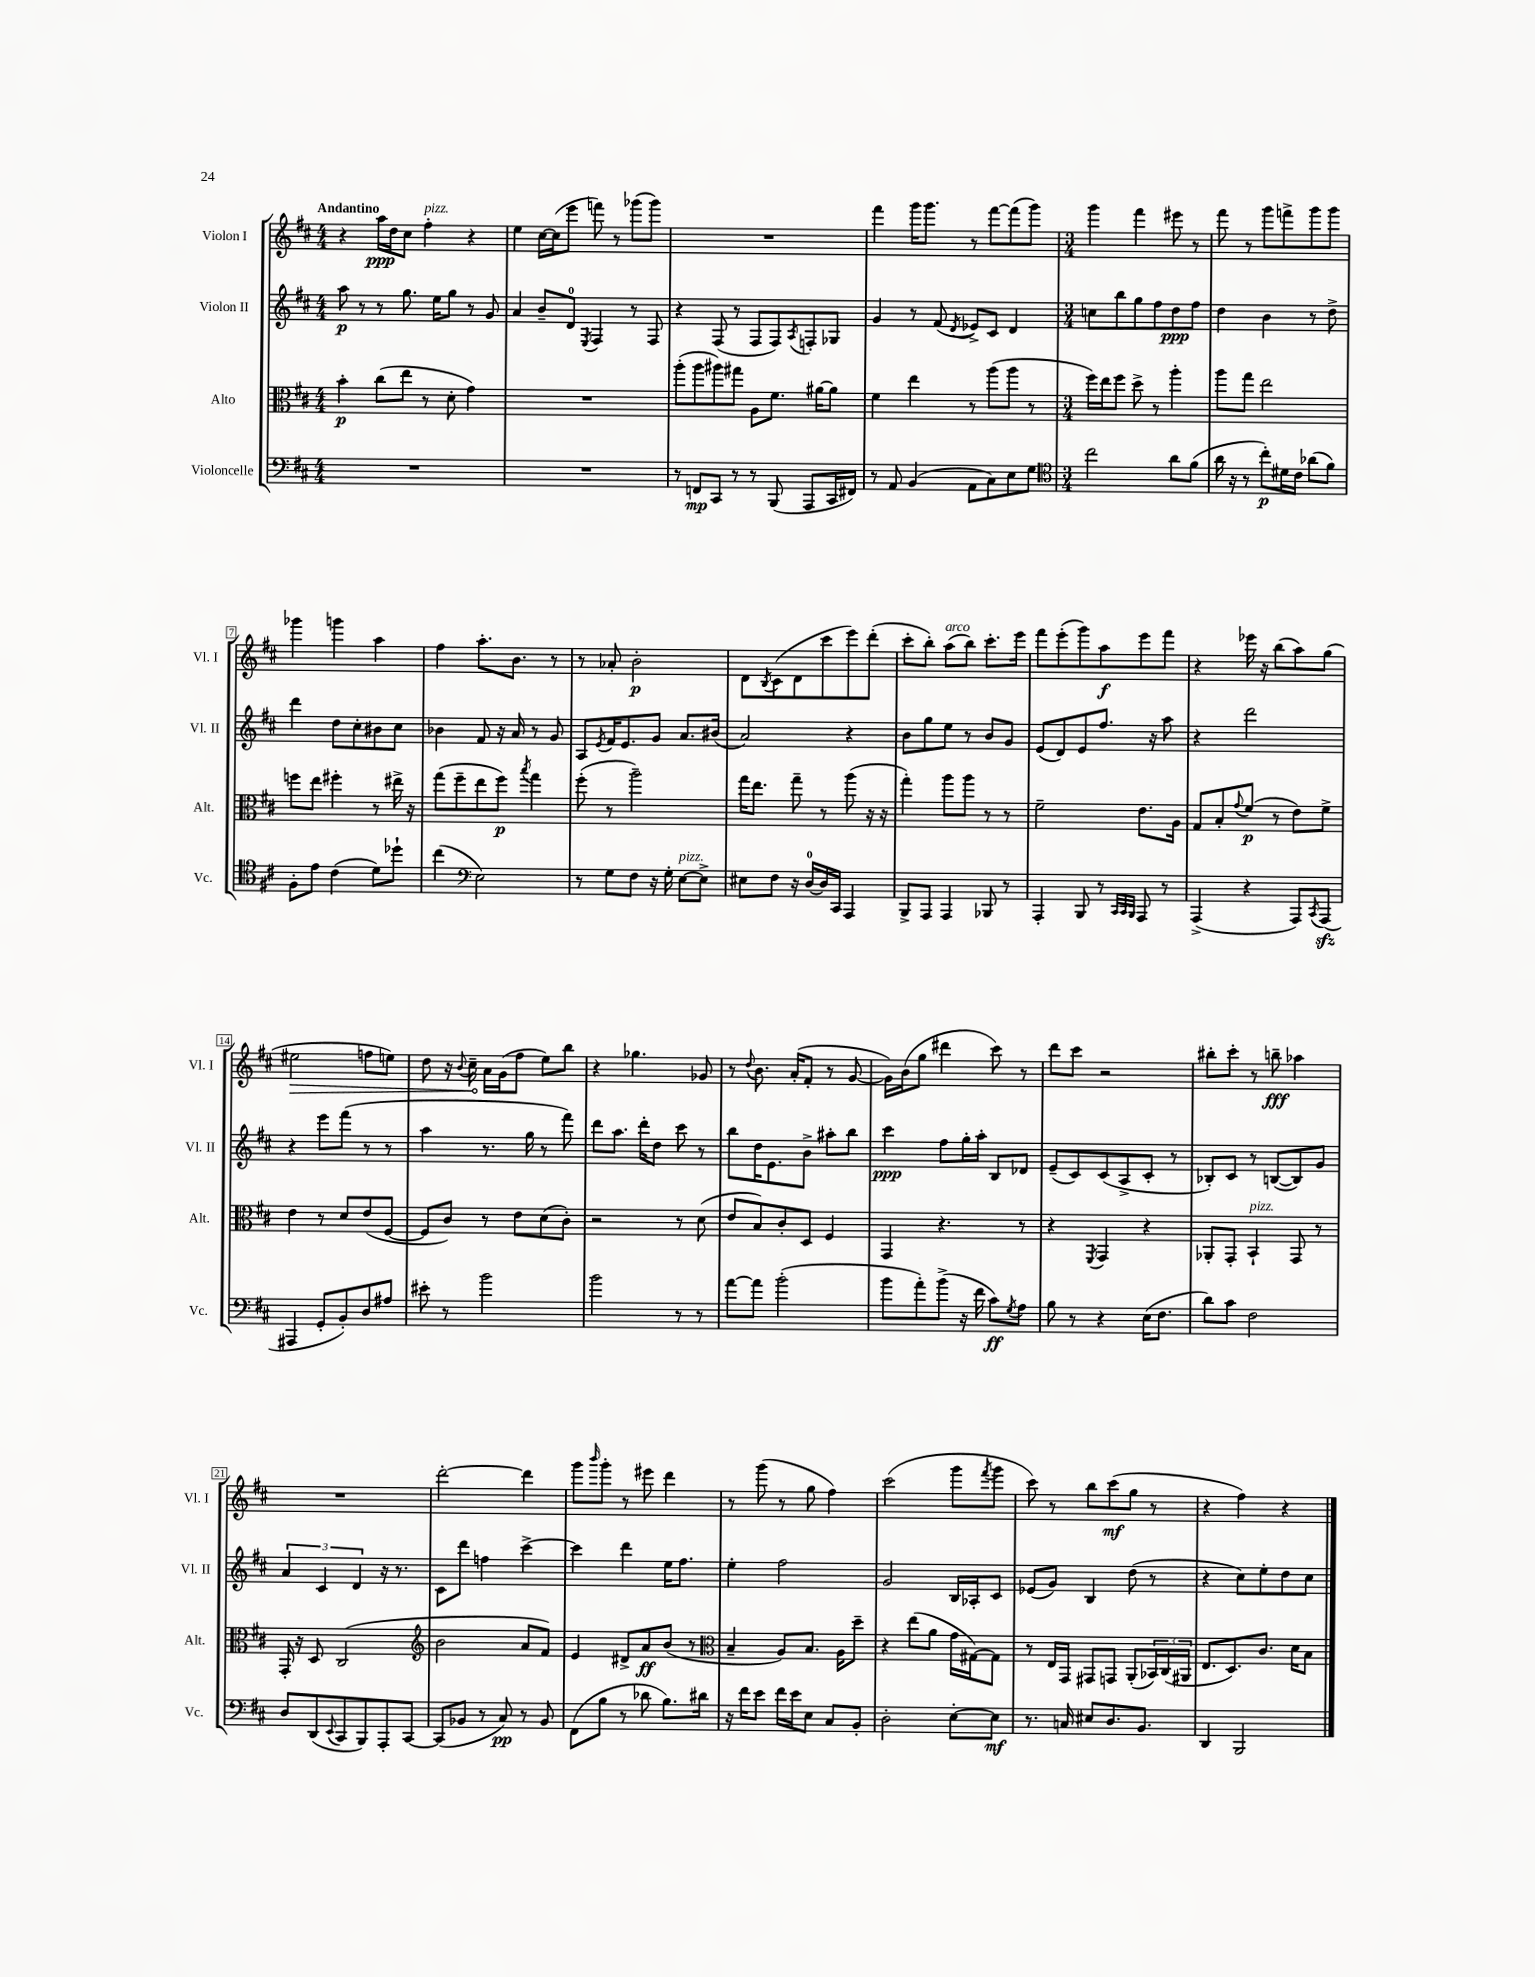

**kern	**dynam	**kern	**dynam	**kern	**dynam	**kern	**dynam
*part4	*part4	*part3	*part3	*part2	*part2	*part1	*part1
*staff4	*staff4	*staff3	*staff3	*staff2	*staff2	*staff1	*staff1
*I"Violoncelle	*	*I"Alto	*	*I"Violon II	*	*I"Violon I	*
*I'Vc.	*	*I'Alt.	*	*I'Vl. II	*	*I'Vl. I	*
*clefF4	*	*clefC3	*	*clefG2	*	*clefG2	*
*k[f#c#]	*	*k[f#c#]	*	*k[f#c#]	*	*k[f#c#]	*
*M4/4	*	*M4/4	*	*M4/4	*	*M4/4	*
=1	=1	=1	=1	=1	=1	=1	=1
!	!	!	!	!	!	!LO:TX:a:B:t=Andantino	!
1r	.	4b'\	p	8aa\	p	4r	.
.	.	.	.	8r	.	.	.
.	.	(8cc#\L	.	8r	.	16aa\LL	ppp
.	.	.	.	.	.	16dd\J	.
.	.	8ee\J	.	8.gg\	.	8cc#\J	.
!	!	!	!	!	!	!LO:TX:a:i:t=pizz.	!
.	.	8r	.	.	.	4ff#'\	.
.	.	.	.	16ee\KL	.	.	.
.	.	8d'\	.	8gg\J	.	.	.
.	.	4g\)	.	8r	.	4r	.
.	.	.	.	8g/	.	.	.
=2	=2	=2	=2	=2	=2	=2	=2
1r	.	1r	.	4a/	.	4ee\	.
.	.	.	.	8b~/L	.	[16cc#\LL	.
.	.	.	.	.	.	(16cc#\J]	.
.	.	.	.	8d/J	.	8eee\J	.
.	.	.	.	8qE/	.	.	.
.	.	.	.	4F#/	.	8fffn\)	.
.	.	.	.	.	.	8r	.
.	.	.	.	8r	.	(8ggg-X\L	.
.	.	.	.	8F#/	.	8ggg-\J)	.
=3	=3	=3	=3	=3	=3	=3	=3
8r	.	(8aa'\L	.	4r	.	1r	.
8FFn/L	mp	8aa\	.	.	.	.	.
8CC#/J	.	8aa#X\)	.	(8F#/	.	.	.
8r	.	8gg#X\J	.	8r	.	.	.
8r	.	8A\L	.	8F#/L	.	.	.
(8BBB/	.	8.f#\J	.	8F#/)	.	.	.
.	.	.	.	8qA/	.	.	.
8AAA/L	.	.	.	8Fn'/	.	.	.
.	.	[16a#X\KL	.	.	.	.	.
16CC#/L	.	8a#\J]	.	8G-X/J	.	.	.
16FF#X/JJ)	.	.	.	.	.	.	.
=4	=4	=4	=4	=4	=4	=4	=4
8r	.	4f#\	.	4g/	.	4fff#\	.
8AA/	.	.	.	.	.	.	.
(4BB/	.	4ee\	.	8r	.	16ggg\KL	.
.	.	.	.	.	.	8.ggg\J	.
.	.	.	.	(8f#/	.	.	.
.	.	.	.	8qd/	.	.	.
8AA\L	.	8r	.	8e-X^/L)	.	8r	.
8C#\)	.	(8aa\L	.	8c#/J	.	[8fff#\L	.
8E\	.	8aa\J	.	4d/	.	(8fff#\]	.
8G\J	.	8r	.	.	.	8ggg\J)	.
=5	=5	=5	=5	=5	=5	=5	=5
*clefC4	*	*	*	*	*	*	*
*M3/4	*	*M3/4	*	*M3/4	*	*M3/4	*
2cc#\	.	16ff#\LL)	.	8ccn\L	.	4ggg\	.
.	.	16ee\J	.	.	.	.	.
.	.	8ff#\J	.	8bb\	.	.	.
.	.	8dd^\	.	8gg\	.	4fff#\	.
.	.	8r	.	8ff#\	.	.	.
8a\L	.	4aa'\	.	8dd\	ppp	8eee#X\	.
(8f#\J	.	.	.	8ff#\J	.	8r	.
=6	=6	=6	=6	=6	=6	=6	=6
16a\	.	8aa\L	.	4dd\	.	8fff#\	.
16r	.	.	.	.	.	.	.
8r	.	8gg\J	.	.	.	8r	.
8cc#'\L)	p	2ee\	.	4b\	.	8ggg\L	.
16d#X\L	.	.	.	.	.	8fffn^\	.
16c#\JJ	.	.	.	.	.	.	.
(8a-X\L	.	.	.	8r	.	8ggg\	.
8f#\J)	.	.	.	8dd^\	.	8ggg\J	.
!!LO:LB:g=z
=7	=7	=7	=7	=7	=7	=7	=7
8F#'\L	.	8ffn\L	.	4ddd\	.	4ggg-X\	.
8e\J	.	8ee\J	.	.	.	.	.
(4c#\	.	4ff#X'\	.	8dd\L	.	4gggn\	.
.	.	.	.	8cc#'\	.	.	.
8d\L)	.	8r	.	8b#X\	.	4aa\	.
8dd-X`\J	.	16ee#X^\	.	8cc#\J	.	.	.
.	.	16r	.	.	.	.	.
=8	=8	=8	=8	=8	=8	=8	=8
(4cc#\	.	(8gg\L	.	4b-X\	.	4ff#\	.
.	.	8ff#~\	.	.	.	.	.
*clefF4	*	*	*	*	*	*	*
2E\)	.	8ee\	.	8f#/	.	8.aa'\L	.
.	.	8ff#\J)	p	16r	.	.	.
.	.	.	.	16a/	.	8.b\J	.
.	.	8qbb/	.	.	.	.	.
.	.	4gg\	.	8r	.	.	.
.	.	.	.	8g/	.	8r	.
=9	=9	=9	=9	=9	=9	=9	=9
8r	.	(8ff#'\	.	8A/L	.	8r	.
.	.	.	.	8qe/	.	.	.
8G\L	.	8r	.	16f#/K	.	8a-X'/	.
.	.	.	.	8.e/	.	.	.
8F#\J	.	2aa~\)	.	.	.	2b'\	p
16r	.	.	.	8g/J	.	.	.
16G'\	.	.	.	.	.	.	.
!LO:TX:a:i:t=pizz.	!	!	!	!	!	!	!
[8E\L	.	.	.	8.a/L	.	.	.
8E^\J]	.	.	.	.	.	.	.
.	.	.	.	(16b#X/Jk	.	.	.
=10	=10	=10	=10	=10	=10	=10	=10
8E#X\L	.	16gg\KL	.	2a/)	.	8d\L	.
.	.	8.ee\J	.	.	.	.	.
.	.	.	.	.	.	8qB/	.
8F#\J	.	.	.	.	.	(8c#\	.
16r	.	8gg~\	.	.	.	8d\	.
[16D/LL	.	.	.	.	.	.	.
16D/]	.	8r	.	.	.	8ccc#\	.
16CC#/JJ	.	.	.	.	.	.	.
4AAA/	.	(8aa\	.	4r	.	8eee\)	.
.	.	16r	.	.	.	(8ddd'\J	.
.	.	16r	.	.	.	.	.
=11	=11	=11	=11	=11	=11	=11	=11
8BBB^/L	.	4gg'\)	.	8b\L	.	8ccc#'\L	.
8AAA/J	.	.	.	8gg\	.	8bb'\J)	.
!	!	!	!	!	!	!LO:TX:a:i:t=arco	!
4AAA/	.	8aa\L	.	8ee\J	.	(8aa\L	.
.	.	8aa\J	.	8r	.	8bb\J)	.
8BBB-X/	.	8r	.	8b/L	.	8.ccc#'\L	.
8r	.	8r	.	8g/J	.	.	.
.	.	.	.	.	.	16eee\Jk	.
=12	=12	=12	=12	=12	=12	=12	=12
4AAA'/	.	2f#~\	.	(8e/L	.	8fff#\L	.
.	.	.	.	8d/)	.	(8eee'\	.
8BBB/	.	.	.	8e/	.	8ggg\)	.
8r	.	.	.	8.ff#/J	.	8aa\	f
32qqCC#/LLL	.	.	.	.	.	.	.
32qqCC#/	.	.	.	.	.	.	.
32qqBBB/JJJ	.	.	.	.	.	.	.
8AAA/	.	8.e\L	.	.	.	8eee\	.
.	.	.	.	16r	.	.	.
8r	.	.	.	8aa\	.	8fff#\J	.
.	.	16A\Jk	.	.	.	.	.
=13	=13	=13	=13	=13	=13	=13	=13
(4AAA^/	.	8G/L	.	4r	.	4r	.
.	.	8B'/	.	.	.	.	.
.	.	8qqg/	.	.	.	.	.
4r	.	(8f#/J	p	2ddd\	.	16eee-X\	.
.	.	.	.	.	.	16r	.
.	.	8r	.	.	.	(8bb\L	.
8AAA/L)	.	8e\L)	.	.	.	8aa\)	.
8qCC#/	.	.	.	.	.	.	.
(8AAAzz/J	.	8f#^\J	.	.	.	(8gg\J	.
!!LO:LB:g=z
=14	=14	=14	=14	=14	=14	=14	=14
!	!	!	!	!	!	!	!LO:HP:b
4AAA#X/	.	4e\	.	4r	.	2ee#X\	>
8GG'/L	.	8r	.	8eee\L	.	.	.
8BB'/)	.	8d/L	.	(8fff#\J	.	.	.
8D/	.	(8e/	.	8r	.	8ffn\L	.
8A#X/J	.	[8F#/J	.	8r	.	8een\J)	.
=15	=15	=15	=15	=15	=15	=15	=15
8e#X'\	.	8F#/L]	.	4aa\	.	8dd\	.
8r	.	8c#/J)	.	.	.	16r	.
.	.	.	.	.	.	8qqb/	.
.	.	.	.	.	.	16cc#~\	.
2b\	.	8r	.	8.r	.	16a\LL	]
.	.	.	.	.	.	(16g\J	.
.	.	8e\L	.	.	.	8ff#\J	.
.	.	.	.	16gg\	.	.	.
.	.	(8d\	.	8r	.	8ee\L)	.
.	.	8c#'\J)	.	8fff#\)	.	8bb\J	.
=16	=16	=16	=16	=16	=16	=16	=16
2b\	.	2r	.	8ddd\L	.	4r	.
.	.	.	.	8.aa\J	.	.	.
.	.	.	.	.	.	4.gg-X\	.
.	.	.	.	16ddd'\KL	.	.	.
.	.	.	.	8dd\J	.	.	.
8r	.	8r	.	8ccc#\	.	.	.
8r	.	(8d\	.	8r	.	8g-X/	.
=17	=17	=17	=17	=17	=17	=17	=17
[8a\L	.	8e/L	.	8bb\L	.	8r	.
.	.	.	.	.	.	8qqdd/	.
8a\J]	.	8B/)	.	16dd\K	.	8.b\	.
.	.	.	.	8.e\	.	.	.
(2b'\	.	8c#'/	.	.	.	.	.
.	.	.	.	.	.	(16a'/KL	.
.	.	8D/J	.	8b^\J	.	8f#'/J	.
.	.	4F#/	.	8aa#X'\L	.	8r	.
.	.	.	.	8bb\J	.	[8g/	.
=18	=18	=18	=18	=18	=18	=18	=18
8b\L	.	4GG/	.	4ccc#\	ppp	16g\LL])	.
.	.	.	.	.	.	(16b\J	.
8a'\)	.	.	.	.	.	8gg\J	.
(8b^\J	.	4.r	.	8ff#\L	.	4ddd#X\	.
16r	.	.	.	16gg'\L	.	.	.
16f#\	.	.	.	16aa'\JJ	.	.	.
8c#\L)	ff	.	.	8B/L	.	8ccc#\)	.
8qG/	.	.	.	.	.	.	.
8A\J	.	8r	.	8d-X/J	.	8r	.
=19	=19	=19	=19	=19	=19	=19	=19
8B\	.	4r	.	(8e~/L	.	8ddd\L	.
8r	.	.	.	8c#/)	.	8ccc#\J	.
.	.	8qFF#/	.	.	.	.	.
4r	.	4GG/	.	(8c#/	.	2r	.
.	.	.	.	8A^/	.	.	.
(16E\KL	.	4r	.	8c#'/J	.	.	.
8.F#\J	.	.	.	.	.	.	.
.	.	.	.	8r	.	.	.
=20	=20	=20	=20	=20	=20	=20	=20
8d\L)	.	8AA-X'/L	.	8B-X'/L)	.	8bb#X'\L	.
8c#\J	.	8GG'/J	.	8c#/J	.	8ccc#'\J	.
!	!	!LO:TX:a:i:t=pizz.	!	!	!	!	!
2F#\	.	4BB`/	.	8r	.	8r	.
.	.	.	.	([8Bn/L	.	8bbn~\	fff
.	.	8GG/	.	8B/])	.	4aa-X\	.
.	.	8r	.	8g/J	.	.	.
!!LO:LB:g=z
=21	=21	=21	=21	=21	=21	=21	=21
8D/L	.	16GG'/	.	6a/	.	2.r	.
.	.	16r	.	.	.	.	.
(8DD/	.	8D/	.	.	.	.	.
.	.	.	.	6c#/	.	.	.
8qqEE/	.	.	.	.	.	.	.
8CC#/	.	(2C#/	.	.	.	.	.
.	.	.	.	6d/	.	.	.
8BBB/)	.	.	.	.	.	.	.
8AAA'/	.	.	.	16r	.	.	.
.	.	.	.	8.r	.	.	.
[8CC#/J	.	.	.	.	.	.	.
=22	=22	=22	=22	=22	=22	=22	=22
*	*	*clefG2	*	*	*	*	*
(8CC#/L]	.	2b\	.	8c#\L	.	[2ddd'\	.
8BB-X/J	.	.	.	8ddd\J	.	.	.
8r	.	.	.	4ffn\	.	.	.
8C#/)	pp	.	.	.	.	.	.
8r	.	8a/L	.	[4ccc#^\	.	4ddd\]	.
8BB-/	.	8f#/J)	.	.	.	.	.
=23	=23	=23	=23	=23	=23	=23	=23
(8FF#\L	.	4e/	.	4ccc#\]	.	8ggg\L	.
.	.	.	.	.	.	16qqbbb/	.
8B\J	.	.	.	.	.	8ggg'\J	.
8r	.	8d#X^/L	.	4ddd\	.	8r	.
8d-X\	.	8a/	ff	.	.	8eee#X\	.
8.B\L)	.	(8b/J	.	16ee\KL	.	4ddd\	.
.	.	.	.	8.ff#\J	.	.	.
.	.	8r	.	.	.	.	.
16d#X\Jk	.	.	.	.	.	.	.
=24	=24	=24	=24	=24	=24	=24	=24
*	*	*clefC3	*	*	*	*	*
16r	.	4B~/	.	4ee'\	.	8r	.
16f#\KL	.	.	.	.	.	.	.
8e\J	.	.	.	.	.	(8ggg\	.
16f#\LL	.	8A/L)	.	2ff#\	.	8r	.
16e\J	.	.	.	.	.	.	.
8E\J	.	8.B/J	.	.	.	8gg\	.
8C#/L	.	.	.	.	.	4ff#\)	.
.	.	16A\KL	.	.	.	.	.
8BB'/J	.	8dd~\J	.	.	.	.	.
=25	=25	=25	=25	=25	=25	=25	=25
2D'\	.	4r	.	2g/	.	(2ccc#\	.
.	.	(8ee\L	.	.	.	.	.
.	.	8a\J	.	.	.	.	.
[8E'\L	.	16g\LL	.	16B/LL	.	8ggg\L	.
.	.	[16G#X\J)	.	16A-X'/J	.	.	.
.	.	.	.	.	.	8qfff#/	.
8E\J]	mf	8G#\J]	.	8c#/J	.	8ggg\J	.
=26	=26	=26	=26	=26	=26	=26	=26
8.r	.	8r	.	(8e-X/L	.	8ccc#\)	.
.	.	16E/LL	.	8g/J)	.	8r	.
16Cn/	.	16GG/JJ	.	.	.	.	.
8E#X/L	.	8GG#X/L	.	4B/	.	8bb\L	.
8.D/	.	8GGn/J	.	.	.	(8ccc#\	mf
.	.	(8AA'/L	.	(8dd\	.	8gg\J	.
8.BB/J	.	.	.	.	.	.	.
.	.	24BB-X/L)	.	8r	.	8r	.
.	.	(24C#/	.	.	.	.	.
.	.	24AA#X/JJ	.	.	.	.	.
=27	=27	=27	=27	=27	=27	=27	=27
4DD/	.	8.E/L	.	4r	.	4r	.
.	.	8.D/)	.	.	.	.	.
2BBB/	.	.	.	8cc#\L)	.	4ff#\)	.
.	.	8.c#/J	.	8ee'\	.	.	.
.	.	.	.	8dd\	.	4r	.
.	.	16d\KL	.	.	.	.	.
.	.	8B\J	.	8cc#\J	.	.	.
==	==	==	==	==	==	==	==
*-	*-	*-	*-	*-	*-	*-	*-
